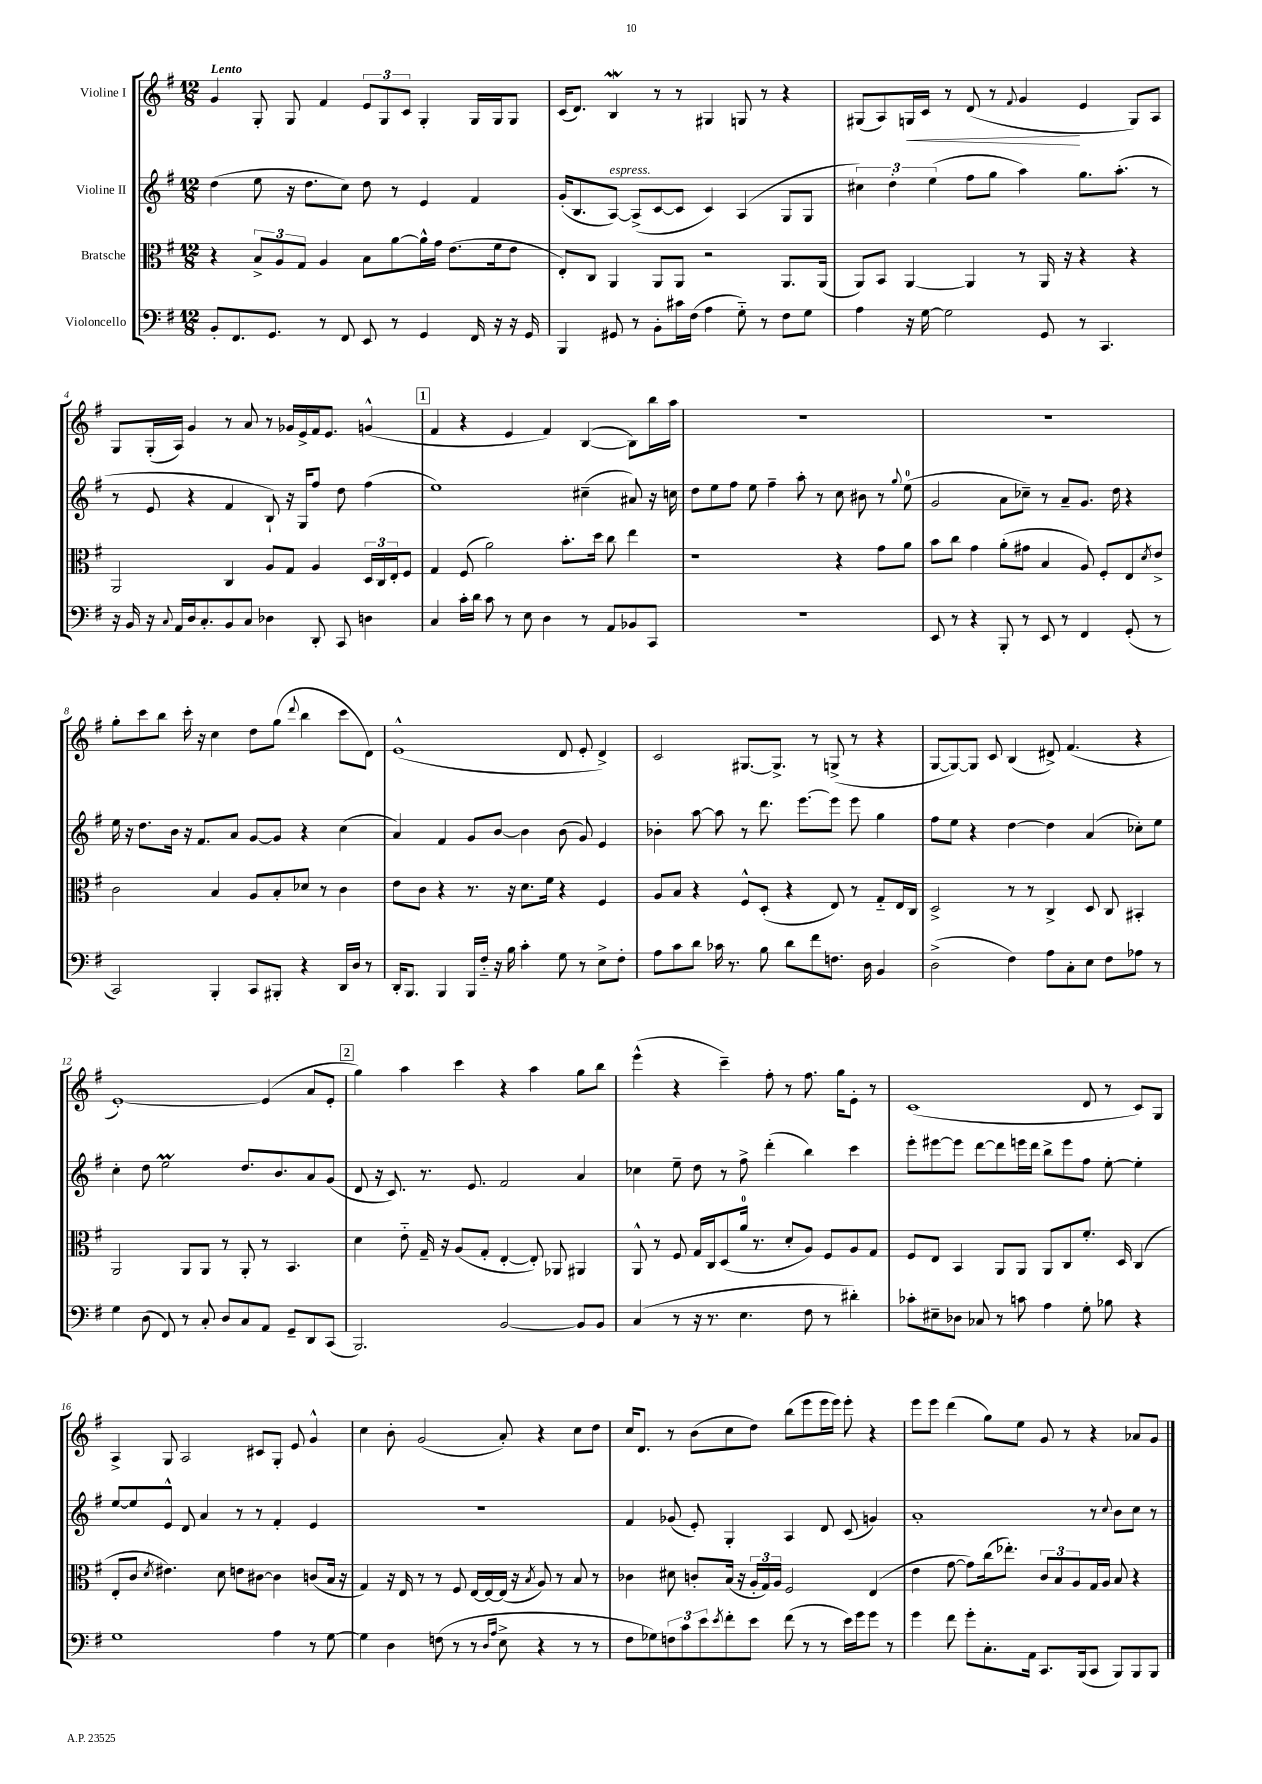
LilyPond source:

<<
\new StaffGroup <<
\new Staff = "s0" \with { instrumentName = "Violine I" } {
    \clef treble \key g \major \numericTimeSignature \time 12/8 \tempo "Lento"
    g'4 g8-. g8 fis'4 \tuplet 3/2 { e'8 g8 c'8 } g4-. g16 g16 g8 |
    c'16( d'8.) b4\mordent r8 r8 gis4 g8 r8 r4 |
    gis8( a8) g16\< c'16 r8 d'8( r8 \appoggiatura { fis'8 } g'4\! e'4 g8) a8 |
    g8 g16-.( a16) g'4 r8 a'8 r8 ges'16 e'16-> fis'16 e'8. g'4-^( |
    \mark \markup { \box "1" } fis'4 r4 e'4 fis'4) b4~( b8) b''16 a''16 |
    R1. |
    R1. |
    g''8-. c'''8 b''8 c'''16-. r16 c''4 d''8 g''8( \appoggiatura { d'''8 } b''4 c'''8 d'8) |
    e'1-^( d'8 e'8-. d'4->) |
    c'2 gis8.~ gis8.-> r8 g8->( r8 r4 |
    g8~ g8~) g8 c'8 b4( dis'8->) fis'4.( r4 |
    e'1~-.) e'4( a'8 e'8-. |
    \mark \markup { \box "2" } g''4) a''4 c'''4 r4 a''4 g''8 b''8 |
    e'''4-^( r4 c'''4--) fis''8-. r8 fis''8. g''16 e'8-. r8 |
    c'1( d'8 r8 c'8) g8 |
    a4-> g8 a2 cis'8 g8-. e'8 g'4-^ |
    c''4 b'8-. g'2( a'8-.) r4 c''8 d''8 |
    c''16 d'8. r8 b'8( c''8 d''8) b''8( e'''8 e'''16 e'''16) e'''8-. r4 |
    e'''8 e'''8 d'''4( g''8) e''8 g'8 r8 r4 aes'8 g'8 \bar "|." |
}
\new Staff = "s1" \with { instrumentName = "Violine II" } {
    \clef treble \key g \major \numericTimeSignature \time 12/8
    d''4( e''8 r16 d''8. c''8) d''8 r8 e'4 fis'4 |
    g'16-.( b8. a8~^\markup { \italic "espress." }) a8->( c'8~ c'8 c'4) a4( g8 g8 |
    \tuplet 3/2 { cis''4) d''4-. e''4( } fis''8 g''8 a''4) g''8. a''8.-.( r8 |
    r8 e'8 r4 fis'4 b8-!) r16 g16 fis''8 d''8 fis''4( |
    \mark \markup { \box "1" } e''1) cis''4--( ais'8) r16 c''16 |
    d''8 e''8 fis''8 e''8 fis''4-- a''8-. r8 c''8 bis'8 r8 \appoggiatura { g''8 } e''8-0( |
    g'2 a'8 ces''8--) r8 a'8-- g'8. d''16 r4 |
    e''16 r16 d''8. b'16 r16 fis'8. a'8 g'8~ g'8 r4 c''4( |
    a'4) fis'4 g'8 b'8~ b'4 b'8( g'8) e'4 |
    bes'4-. a''8~ a''8 r8 d'''8. e'''8.~ e'''8 e'''8 g''4 |
    fis''8 e''8 r4 d''4~ d''4 a'4( ces''8-.) e''8 |
    c''4-. d''8 e''2\prall d''8. b'8. a'8 g'8( |
    \mark \markup { \box "2" } d'8 r16 c'8.) r8. e'8. fis'2 a'4 |
    ces''4 e''8-- d''8 r8 fis''8-> d'''4-.( b''4) c'''4 |
    e'''8-. eis'''8~ eis'''8 d'''8~ d'''8 e'''16 d'''16 b''8-> e'''8 fis''8 e''8~-. e''4-. |
    e''8~ e''8 e'8-^ d'8 a'4 r8 r8 fis'4-. e'4 |
    R1. |
    fis'4 ges'8( e'8-.) g4-. a4 d'8 c'8( g'4) |
    a'1-. r8 \appoggiatura { c''8 } b'8 c''8 r8 \bar "|." |
}
\new Staff = "s2" \with { instrumentName = "Bratsche" } {
    \clef alto \key g \major \numericTimeSignature \time 12/8
    r4 \tuplet 3/2 { b8-> a8 g8 } a4 b8 a'8~ a'16-^ g'16 e'8.( fis'16 e'8 |
    e8-.) c8 a,4 a,8 a,8 r2 a,8. a,16( |
    a,8) b,8 a,4~ a,4 r8 a,16 r16 r4 r4 |
    a,2 c4 a8 g8 a4 \tuplet 3/2 { d16 c16 e16-. } fis8 |
    \mark \markup { \box "1" } g4 fis8( a'2) b'8.-. d''16 c''8 e''4 |
    r1 r4 g'8 a'8 |
    b'8 c''8 g'4 a'8-.( gis'8 b4 a8) fis8-. e8 \acciaccatura { d'8 } e'8-> |
    c'2 b4 a8 b8-. des'8 r8 c'4 |
    e'8 c'8 r4 r8. r16 d'8. fis'16 r4 fis4 |
    a8 b8 r4 fis8-^ d8-.( r4 e8) r8 g8-_ e16 c16 |
    d2-> r8 r8 c4-> d8 c8 bis,4-. |
    a,2 a,8 a,8 r8 a,8-. r8 b,4. |
    \mark \markup { \box "2" } d'4 e'8-_ g16-- r16 a8( g8-. e4~-. e8-.) aes,8 ais,4 |
    a,8-^ r8 fis8 g16 c16 d8( a'16-0 r8. d'8-. a8) fis8 a8 g8 |
    fis8 e8 b,4 a,8 a,8 a,8 c8 fis'8.-. d16 c4( |
    e8-. c'8 \acciaccatura { d'8 } eis'4.) d'8 e'8 cis'8~ cis'4 c'8( b16 r16 |
    g4) r16 e16 r8 r8 fis8 e16~ e16~ e16( r16 \acciaccatura { b8 } a8) r8 b8 r8 |
    ces'4 dis'8 c'8-. b16( r16 \tuplet 3/2 { a16-. g16) a16 } fis2 e4( |
    e'4 g'8~ g'8) c''16( ees''8.-.) \tuplet 3/2 { c'8 b8 a8 } g16 a16 b8 r4 \bar "|." |
}
\new Staff = "s3" \with { instrumentName = "Violoncello" } {
    \clef bass \key g \major \numericTimeSignature \time 12/8
    b,8-. fis,8. g,8. r8 fis,8 e,8 r8 g,4 fis,16 r16 r16 g,16 |
    b,,4 gis,8 r8 b,8-. cis'16 fis16( a4 g8-_) r8 fis8 g8 |
    a4 r16 g16~ g2 g,8 r8 c,4. |
    r16 b,16 r16 \appoggiatura { c8 } a,16 d16 c8.-. b,8 c8 des4 d,8-. c,8 d4 |
    \mark \markup { \box "1" } c4 c'16-. d'16 c'8 r8 e8 d4 r8 a,8 bes,8 c,8 |
    R1. |
    e,8 r8 r4 b,,8-. r8 e,8 r8 fis,4 g,8-.( r8 |
    c,2) b,,4-. c,8 bis,,8-. r4 d,16 d16 r8 |
    d,16-. b,,8. b,,4 b,,16 fis16-_ r16 b16 c'4-. g8 r8 e8-> fis8-. |
    a8 c'8 d'8 ces'16 r8. b8 d'8 fis'8 f8. d16 b,4 |
    d2->( fis4) a8 c8-. e8 fis8 aes8 r8 |
    g4 d8( fis,8) r8 c8-. d8 c8 a,8 g,8-- d,8 c,8( |
    \mark \markup { \box "2" } b,,2.) b,2~ b,8 b,8 |
    c4( r8 r16 r8. e4. fis8 r8 dis'4-.) |
    ces'8-. eis8-- des8 ces8 r8 c'8 a4 g8-. bes8 r4 |
    g1 a4 r8 g8~ |
    g4 d4 f8( r8 r8 \grace { d16 a16 } e8-> r4 r8 r8 |
    fis8 ges8) \tuplet 3/2 { f8 c'8 e'8 } \acciaccatura { e'8 } fis'8-. e'8 fis'8( r8 r8 e'16) g'16 g'8 r8 |
    g'4 fis'8 g'8-. c8.-. a,16 c,8. b,,16( c,8 b,,8) b,,8 b,,8 \bar "|." |
}
>>
>>
